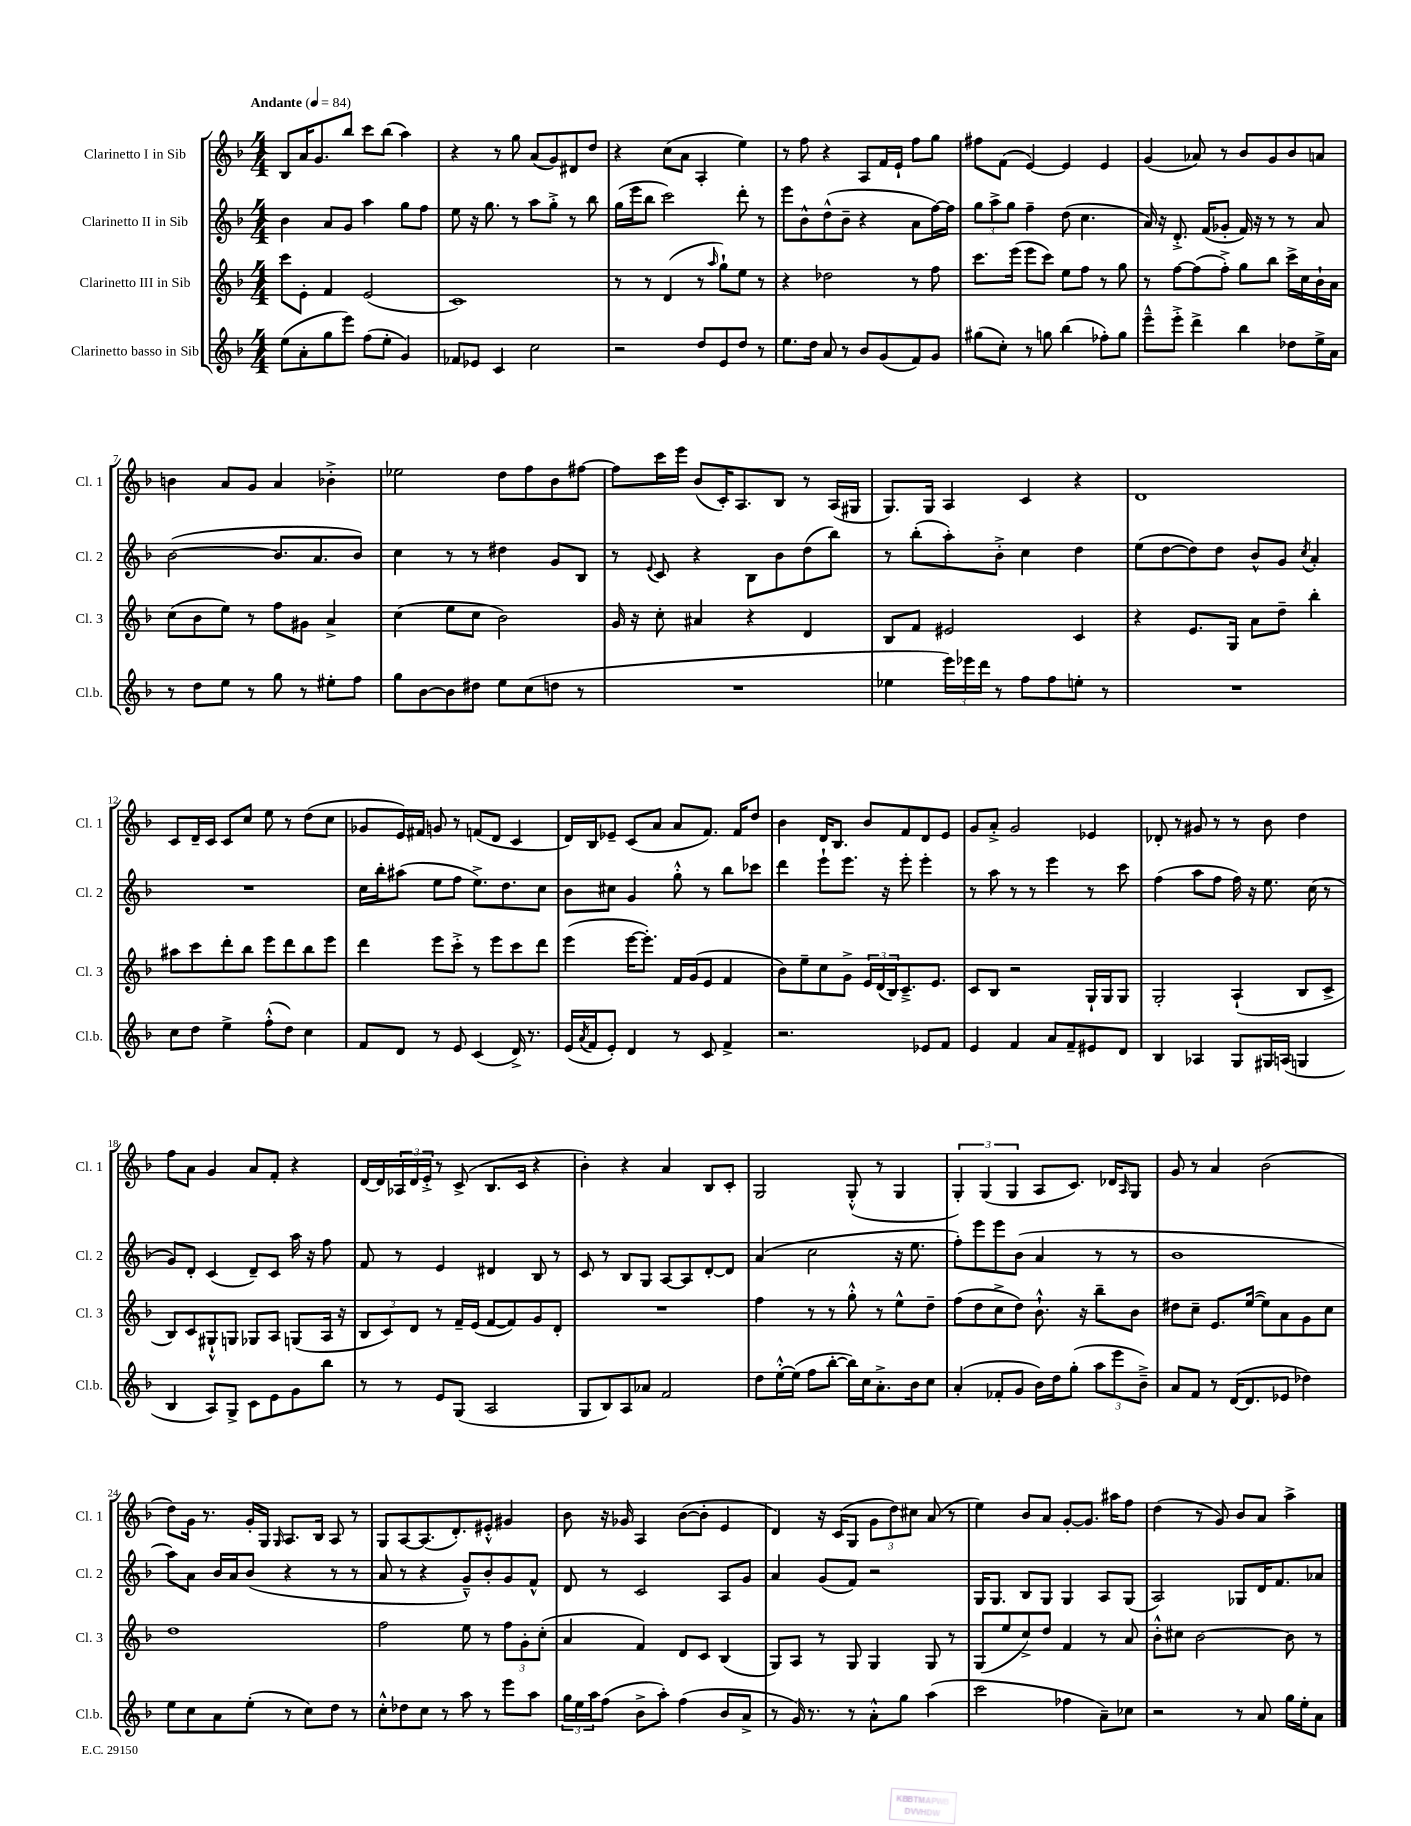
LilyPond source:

<<
\new StaffGroup <<
\new Staff = "s0" \with { instrumentName = "Clarinetto I in Sib" shortInstrumentName = "Cl. 1" } {
    \clef treble \key f \major \numericTimeSignature \time 4/4 \tempo "Andante" 4 = 84
    bes8 a'16 g'8. bes''8 c'''8 bes''8( a''4) |
    r4 r8 g''8 a'8( g'8) dis'8 d''8 |
    r4 c''8( a'8 a4-. e''4) |
    r8 f''8 r4 a8 f'16 e'16-! f''8 g''8 |
    fis''8 f'8( e'4~) e'4 e'4 |
    g'4( aes'8) r8 bes'8 g'8 bes'8 a'8 |
    b'4 a'8 g'8 a'4 bes'4-.-> |
    ees''2 d''8 f''8 bes'8 fis''8~ |
    fis''8 c'''16 e'''16 bes'8( c'16-.) a8. bes8 r8 a16( gis16 |
    g8.) g16 a4 c'4 r4 |
    d'1 |
    c'8 d'16-- c'16 c'8 c''8 e''8 r8 d''8( c''8 |
    ges'8 e'16) fis'16 g'8 r8 f'8( d'8 c'4 |
    d'16) bes16 ees'8-- c'8( a'8 a'8 f'8.) f'16 d''8 |
    bes'4 d'16 bes8. bes'8 f'8 d'8 e'8 |
    g'8 a'8-.-> g'2 ees'4 |
    des'8-. r8 gis'8 r8 r8 bes'8 d''4 |
    f''8 a'8 g'4 a'8 f'8-. r4 |
    d'16~ d'16 \tuplet 3/2 { aes16 d'16 e'16-.-> } r8 c'8->( bes8. c'16 r4 |
    bes'4-.) r4 a'4 bes8 c'8-. |
    g2 g8-.-^( r8 g4 |
    \tuplet 3/2 { g4-.) g4( g4 } a8 c'8.) des'16 \grace { a16 } g8 |
    g'8 r8 a'4 bes'2( |
    d''8) g'16 r8. g'16-. g16 \grace { g16 } a8. bes16 a8 r8 |
    g8 a8~ a8.( d'8.-.) eis'8-.-^ gis'4 |
    bes'8 r16 ges'16 a4 bes'8~( bes'8-. e'4 |
    d'4) r16 c'16( g8 \tuplet 3/2 { g'8 d''8) cis''8 } a'8( r8 |
    e''4) bes'8 a'8 g'8~-. g'8. ais''16 f''8 |
    d''4( r8 g'8) bes'8 a'8 a''4-> \bar "|." |
}
\new Staff = "s1" \with { instrumentName = "Clarinetto II in Sib" shortInstrumentName = "Cl. 2" } {
    \clef treble \key f \major \numericTimeSignature \time 4/4
    bes'4 a'8 g'8 a''4 g''8 f''8 |
    e''8 r16 g''8. r8 a''8 g''8-.-> r8 bes''8 |
    g''16( e'''16 bes''8 c'''2) d'''8-. r8 |
    e'''8 bes'8-^ d''8-^( bes'8-- r4 a'8 f''16~) f''16 |
    \tuplet 3/2 { g''8 a''8-> g''8 } f''4-- d''8( c''4. |
    a'16) r16 d'8.-.-> f'16( ges'8-. f'16) r16 r8 r8 a'8 |
    bes'2~( bes'8. a'8. bes'8) |
    c''4 r8 r8 dis''4 g'8 bes8 |
    r8 \appoggiatura { e'8 } c'8 r4 bes8 bes'8 d''8( bes''8) |
    r8 bes''8-.( a''8-.) bes'8-.-> c''4 d''4 |
    e''8( d''8~ d''8) d''8 bes'8-^ g'8 \acciaccatura { c''8 } a'4-. |
    R1 |
    c''16 bes''16-. ais''8( e''8 f''8 e''8.->) d''8. c''8 |
    bes'8 cis''8 g'4 g''8-.-^ r8 bes''8 ces'''8 |
    d'''4 e'''8-! e'''8. r16 e'''8-. e'''4-. |
    r8 a''8 r8 r8 e'''4 r8 c'''8 |
    f''4( a''8 f''8 f''16) r16 e''8. c''16( r8 |
    g'8) d'8-. c'4( d'8--) c'8 a''16 r16 f''8 |
    f'8 r8 e'4 dis'4 bes8 r8 |
    c'8 r8 bes8 g8 a8~ a8 d'8~-. d'8 |
    a'4( c''2 r16 e''8. |
    f''8-.) e'''8 e'''8 bes'8( a'4 r8 r8 |
    bes'1 |
    a''8) a'8 bes'16 a'16 bes'8( r4 r8 r8 |
    a'8 r8 r4 g'8---^) bes'8-. g'8 f'8-^ |
    d'8 r8 c'2 a8 g'8 |
    a'4 g'8( f'8) r2 |
    g16 g8. bes8 g8 g4 a8 g8( |
    a2) ges8 d'16 f'8. aes'8 \bar "|." |
}
\new Staff = "s2" \with { instrumentName = "Clarinetto III in Sib" shortInstrumentName = "Cl. 3" } {
    \clef treble \key f \major \numericTimeSignature \time 4/4
    c'''8 e'8-. f'4 e'2( |
    c'1) |
    r8 r8 d'4( r8 \grace { a''16 } g''8-!) e''8 r8 |
    r4 des''2 r8 f''8 |
    c'''8. e'''16( e'''8 c'''8) e''8 f''8 r8 g''8 |
    r8 f''8~ f''8( f''8-.->) g''8 bes''8 c'''16-> c''16 bes'16-! a'16 |
    c''8( bes'8 e''8) r8 f''8 gis'8 a'4-> |
    c''4( e''8 c''8 bes'2) |
    g'16 r16 c''8-. ais'4 r4 d'4 |
    bes8 f'8 eis'2 c'4 |
    r4 e'8. g16 a'8 d''8-- bes''4-. |
    ais''8 c'''8 d'''8-. bes''8 e'''8 d'''8 bes''8 e'''8 |
    d'''4 e'''8 c'''8-.-> r8 e'''8 c'''8 d'''8 |
    e'''4( e'''16~ e'''8.-.) f'16 g'16( e'8 f'4 |
    bes'8) e''8-- c''8 g'8-> \tuplet 3/2 { e'16 d'16( bes16) } c'8.---> e'8. |
    c'8 bes8 r2 g16-! g16 g8 |
    g2-. a4-!( bes8 c'8-> |
    bes8) c'8 gis8-!-^ g8 ges8 a8 g8( a16 r16 |
    \tuplet 3/2 { bes8 c'8) d'8 } r8 f'16-- e'16( f'8~ f'8) g'8 d'8-. |
    R1 |
    f''4 r8 r8 g''8-.-^ r8 e''8-^ d''8-- |
    f''8( d''8 c''8-> d''8) bes'8.-!-^ r16 bes''8-- bes'8 |
    dis''8 c''8-- e'8. e''16~( e''8) a'8 g'8 c''8 |
    d''1 |
    f''2 e''8 r8 \tuplet 3/2 { f''8 g'8-. c''8-.( } |
    a'4 f'4) d'8 c'8 bes4( |
    g8) a8 r8 g8 g4 g8 r8 |
    g8( e''8 c''8->) d''8 f'4 r8 a'8 |
    bes'8-.-^ cis''8 bes'2~ bes'8 r8 \bar "|." |
}
\new Staff = "s3" \with { instrumentName = "Clarinetto basso in Sib" shortInstrumentName = "Cl.b." } {
    \clef treble \key f \major \numericTimeSignature \time 4/4
    e''8( a'8-. g''8 e'''8) f''8( e''8-. g'4) |
    fes'8 ees'8 c'4 c''2 |
    r2 d''8 e'8 d''8 r8 |
    e''8. d''16 a'8 r8 bes'8 g'8( f'8) g'8 |
    gis''8( c''8-.) r8 g''8 bes''4( fes''8-.) g''8 |
    e'''8---^ e'''8-.-> d'''4-> bes''4 des''8 e''16-> a'16 |
    r8 d''8 e''8 r8 g''8 r8 eis''8-. f''8 |
    g''8 bes'8~ bes'8 dis''8 e''8 c''8( d''8 r8 |
    R1 |
    ees''4 \tuplet 3/2 { e'''16) ees'''16 d'''16 } r8 f''8 f''8 e''8-. r8 |
    R1 |
    c''8 d''8 e''4-> f''8-.-^( d''8) c''4 |
    f'8 d'8 r8 e'8 c'4( d'16->) r8. |
    e'16( \acciaccatura { a'8 } f'16 e'8-.) d'4 r8 c'8 f'4-> |
    r2. ees'8 f'8 |
    e'4 f'4 a'8 f'8-- eis'8 d'8 |
    bes4 aes4 g8 gis16 a16( g4 |
    bes4 a8) g8-> c'8 e'8 g'8 bes''8 |
    r8 r8 e'8 g8( a2 |
    g8 bes8) a8 aes'8 f'2 |
    d''8 e''16~-.-^ e''16( f''8 bes''8~-. bes''16) c''16 a'8.-.-> bes'16 c''8 |
    a'4-.( fes'8-. g'8 bes'16) d''16 g''8-.( \tuplet 3/2 { a''8 e'''8 bes'8--->) } |
    a'8 f'8 r8 d'16~( d'8. ees'8 des''4) |
    e''8 c''8 a'8 e''8-.( r8 c''8) d''8 r8 |
    c''8-.-^ des''8 c''8 r8 a''8 r8 e'''8 a''8 |
    \tuplet 3/2 { g''16 e''16 a''16 } f''8( bes'8-> a''8-.) f''4( bes'8 a'8-> |
    r8 g'16) r8. r8 a'8-.-^ g''8 a''4( |
    c'''2 fes''4 a'8--) ces''8 |
    r2 r8 a'8 g''16 e''16-. a'8 \bar "|." |
}
>>
>>
